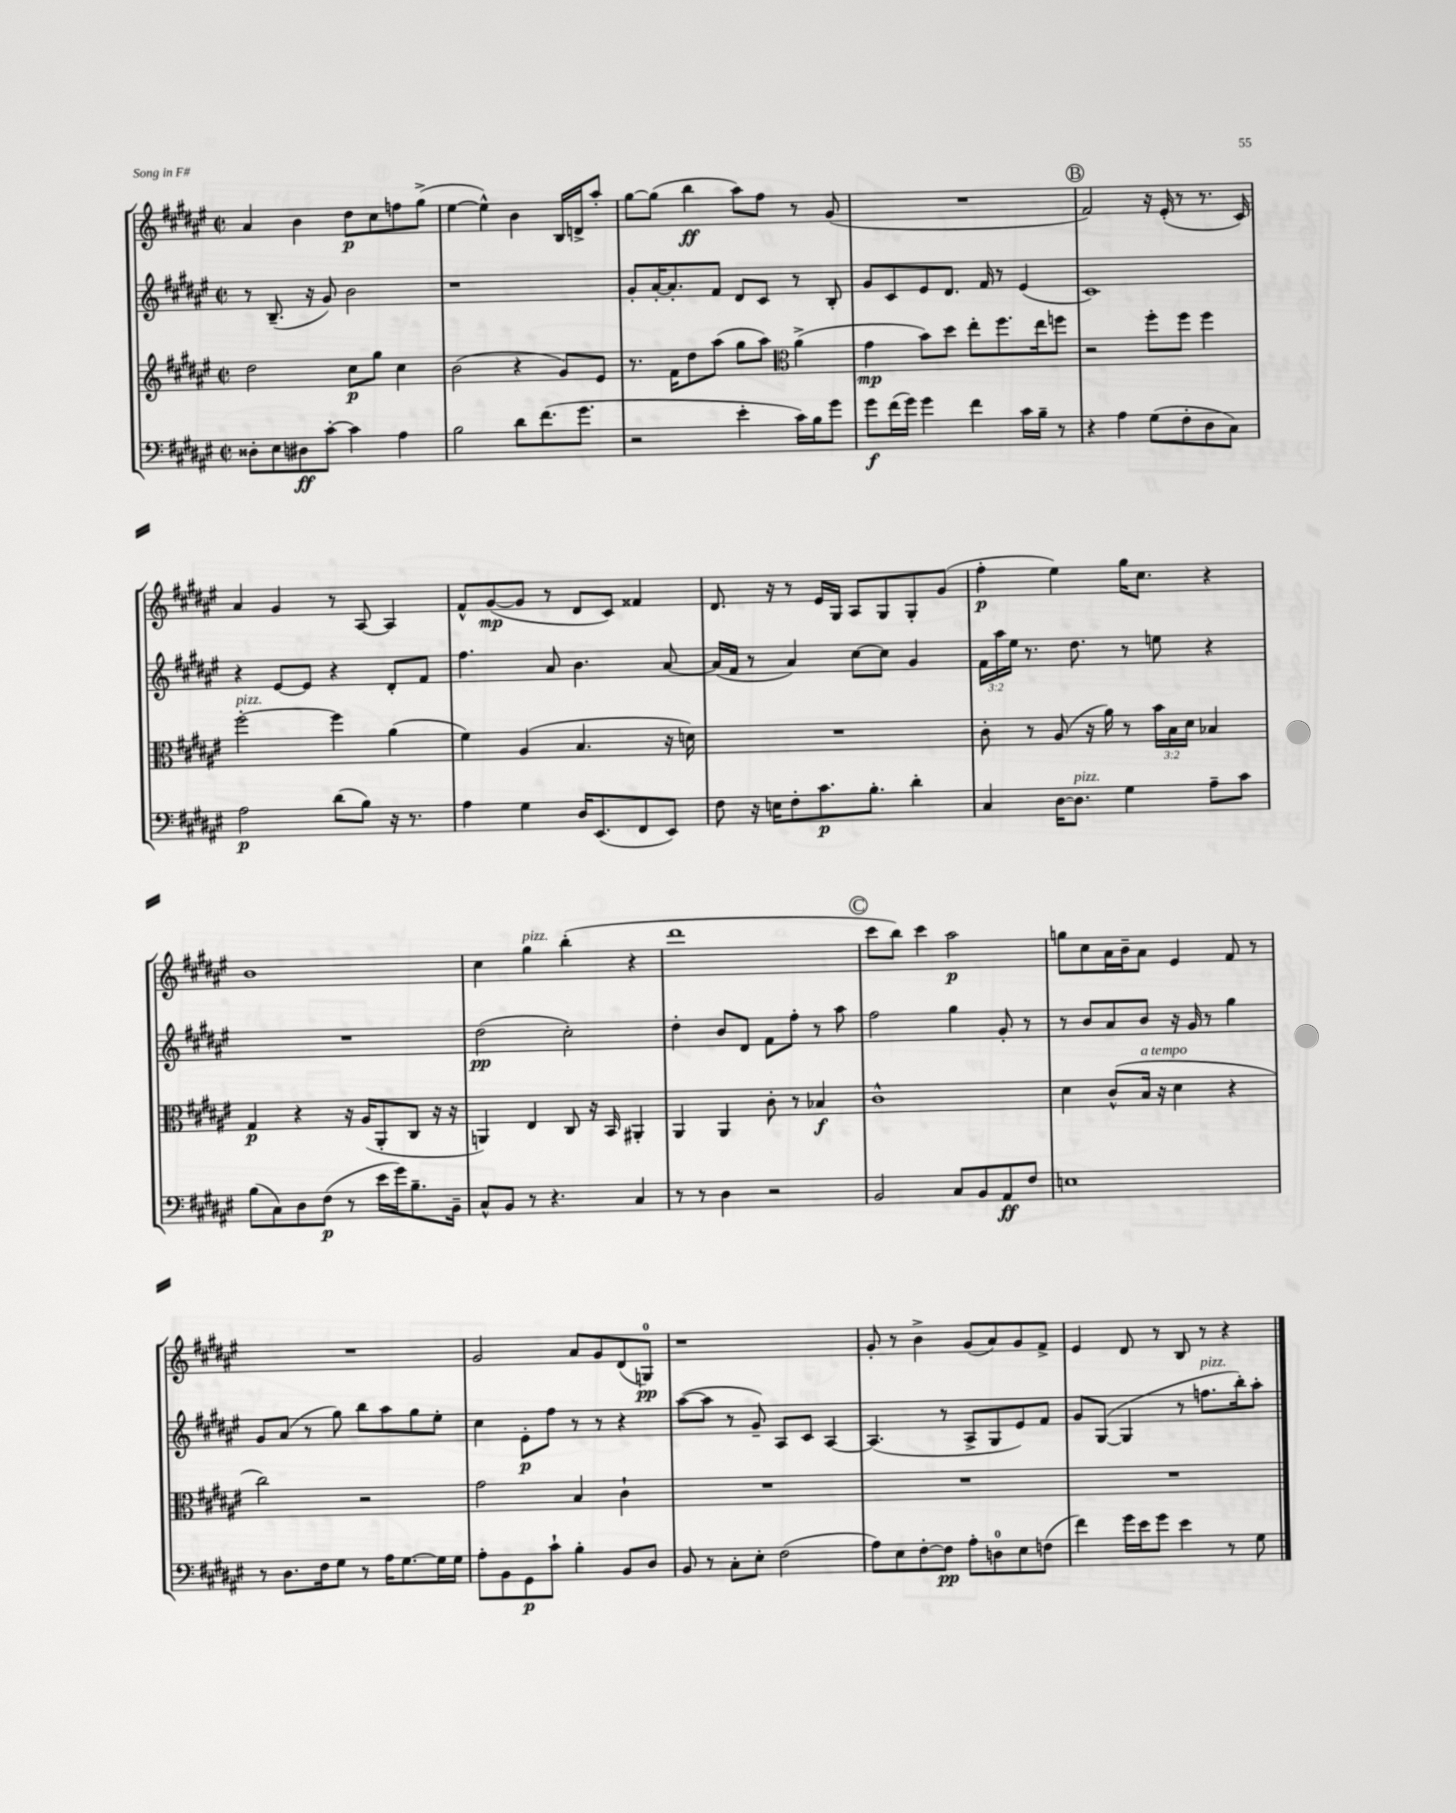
<<
\new StaffGroup <<
\new Staff = "s0" {
    \clef treble \key fis \major \defaultTimeSignature \time 2/2
    ais'4 b'4 dis''8\p cis''8 f''8 gis''8->( |
    eis''4~ eis''4-^) b'4 b16 d'16-> ais''8-. |
    gis''8~ gis''8( b''4\ff ais''8) fis''8 r8 gis'8( |
    R1 |
    \mark \markup { \circle "B" } fis'2) r16 eis'16-.( r8 r8. cis'16) |
    ais'4 gis'4 r8 ais8~ ais4 |
    fis'8-^ gis'8~\mp( gis'8 r8 dis'8 cis'8) fisis'4 |
    dis'8. r16 r8 eis'16 gis16 ais8 gis8 gis8-. gis'8( |
    fis''4-.\p eis''4) gis''16 cis''8. r4 |
    b'1 |
    cis''4 gis''4^\markup { \italic "pizz." } b''4-.( r4 |
    dis'''1 |
    \mark \markup { \circle "C" } cis'''8 b''8) cis'''4 ais''2\p |
    g''8 cis''8 ais'16 b'16-- ais'8 eis'4 fis'8 r8 |
    R1 |
    gis'2 ais'8 gis'8 dis'8( g8-0\pp) |
    r1 |
    gis'8-. r8 b'4-> gis'8( ais'8) gis'8 fis'8-> |
    eis'4 dis'8 r8 b8 r8 r4 \bar "|." |
}
\new Staff = "s1" {
    \clef treble \key fis \major \defaultTimeSignature \time 2/2 \override Staff.TupletNumber.text = #tuplet-number::calc-fraction-text
    r8 b8.--( r16 gis'8) b'2 |
    r1 |
    gis'8-. ais'16~-. ais'8.-. fis'8 dis'8 cis'8 r8 b8-. |
    gis'8 cis'8 eis'8 dis'8. fis'16 r8 eis'4( |
    \mark \markup { \circle "B" } cis'1) |
    r4 eis'8~ eis'8 r4 dis'8-. fis'8 |
    fis''4. ais'8 b'4. ais'8~ |
    ais'16( fis'16 r8 ais'4) cis''8~ cis''8 gis'4 |
    \tuplet 3/2 { fis'16 ais''16 eis''16 } r8. dis''8. r8 e''8 r4 |
    R1 |
    dis''2\pp( cis''2-.) |
    dis''4-. b'8 dis'8 fis'8 fis''8-. r8 ais''8 |
    \mark \markup { \circle "C" } fis''2 gis''4 gis'8-. r8 |
    r8 b'8 ais'8 b'8 r16 gis'16 r8 gis''4 |
    gis'8 ais'8( r8 gis''8) b''8 ais''8 gis''8 eis''8-. |
    cis''4 eis'8-.\p fis''8 r8 r8 r4 |
    ais''8~( ais''8 r8 gis'8--) ais8 cis'8 ais4~ |
    ais4.( r8 ais8-> gis8 eis'8) fis'8 |
    gis'8 gis8~( gis4 r8 f''8.^\markup { \italic "pizz." } b''16-.) ais''8-. \bar "|." |
}
\new Staff = "s2" {
    \clef treble \key fis \major \defaultTimeSignature \time 2/2 \override Staff.TupletNumber.text = #tuplet-number::calc-fraction-text
    dis''2 cis''8\p gis''8 cis''4 |
    b'2( r4 gis'8) eis'8 |
    r8. fis'16 dis''8 ais''8( gis''8 ais''8) \clef alto ais'4->( |
    gis'4\mp b'8) dis''8 eis''8-. fis''8. eis''16 f''8 |
    \mark \markup { \circle "B" } r2 fis''8-. fis''8 fis''4 |
    fis''2~-.^\markup { \italic "pizz." } fis''4 ais'4( |
    fis'4) ais4( b4. r16 d'16) |
    R1 |
    cis'8-. r8 ais8( r16 ais'16) r8 \tuplet 3/2 { b'16 b16 dis'16 } bes4 |
    gis4\p r4 r16 ais16( ais,8-. cis8 r16 r16 |
    a,4) eis4 cis8 r16 b,16 ais,4-. |
    ais,4 ais,4 cis'8-. r8 bes4\f |
    \mark \markup { \circle "C" } cis'1-^ |
    dis'4 cis'8-^( b16^\markup { \italic "a tempo" } r16 dis'4 r4 |
    cis''2) r2 |
    gis'2 b4 cis'4-! |
    R1 |
    R1 |
    R1 \bar "|." |
}
\new Staff = "s3" {
    \clef bass \key fis \major \defaultTimeSignature \time 2/2
    disis8-. eis8 dis8\ff cis'8~-. cis'4 ais4 |
    b2 dis'8 fis'8.( gis'8. |
    r2 eis'4-. cis'16) b16 gis'8 |
    gis'8\f fis'16( gis'16) gis'4 fis'4 cis'16 b16-- r8 |
    \mark \markup { \circle "B" } r4 ais4 gis8( fis8-. dis8 cis8) |
    ais2\p dis'8( b8) r16 r8. |
    ais4 gis4 dis16 eis,8.( fis,8 eis,8) |
    fis8 r16 e16 fis8-. cis'8.\p b8.-. dis'4-. |
    cis4 dis16~ dis8.^\markup { \italic "pizz." } gis4 ais8-- cis'8 |
    b8( cis8) dis8 fis8\p( r8 eis'16 gis'16) b8.-- b,16-- |
    cis8-^ b,8 r8 r4. cis4 |
    r8 r8 dis4 r2 |
    \mark \markup { \circle "C" } b,2 cis8 b,8 ais,8\ff fis8 |
    e1 |
    r8 dis8. fis16 gis8 r8 ais16 gis8.~ gis16 gis16 |
    ais8-. b,8 gis,8\p cis'8-! b4-. b,8 dis8 |
    b,8 r8 cis8-. eis8-. fis2( |
    ais8) eis8 fis8~-. fis8\pp ais8-. d8-0 eis8 f8( |
    fis'4) gis'16 eis'16 gis'8 eis'4 r8 gis8 \bar "|." |
}
>>
>>
\layout { \context { \Score \remove "Bar_number_engraver" } }
